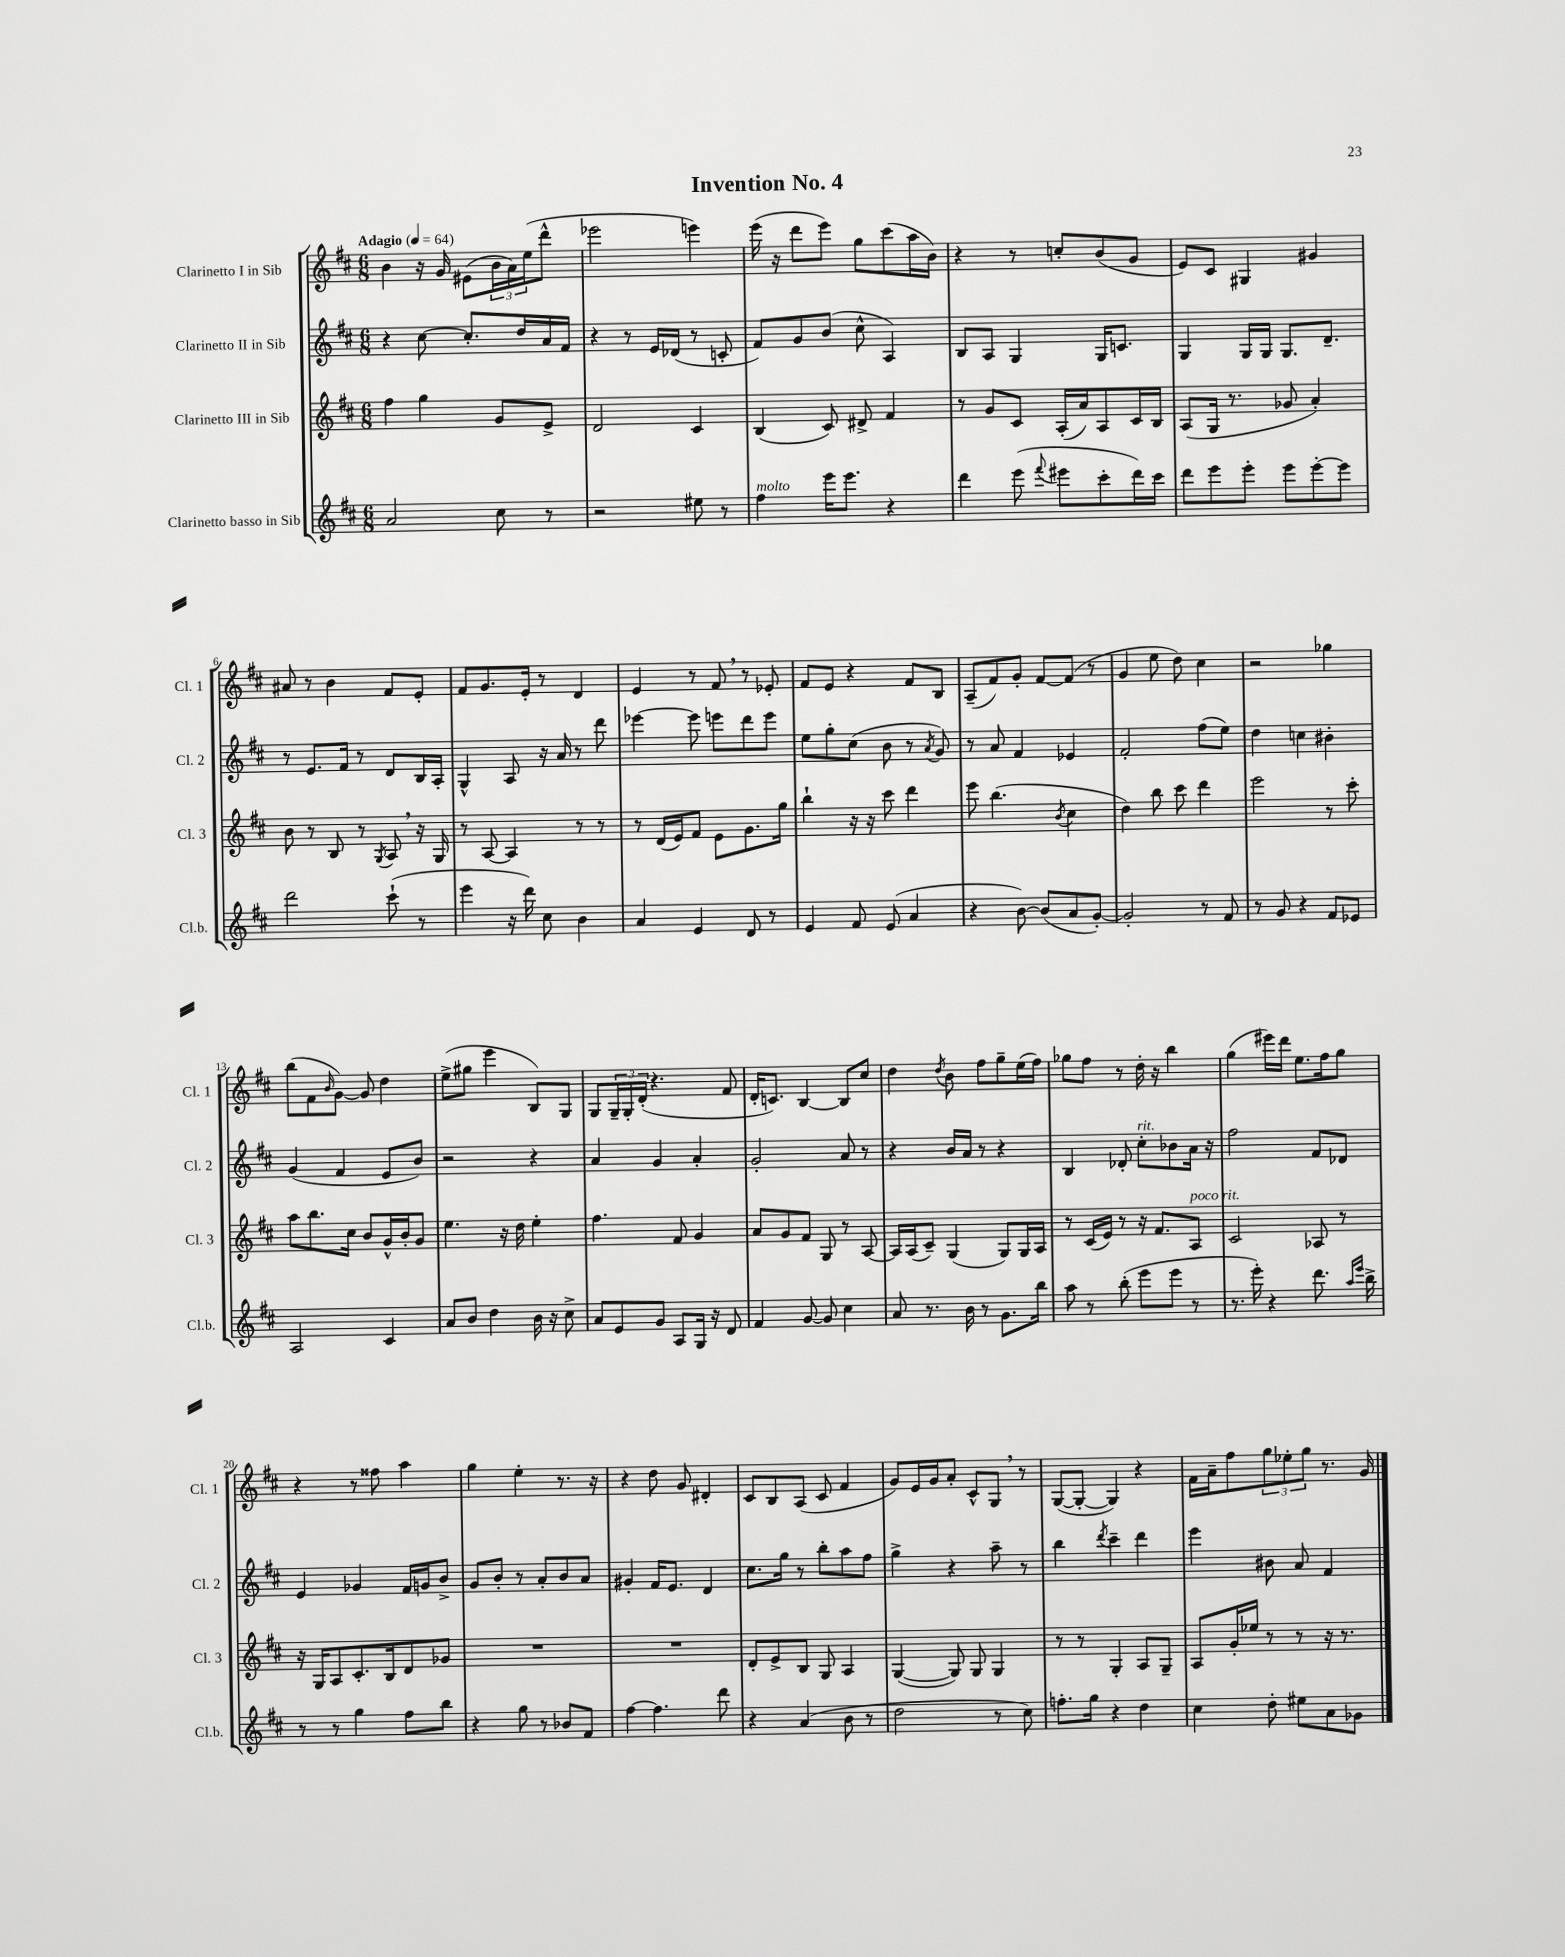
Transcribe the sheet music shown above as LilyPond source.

\header { title = "Invention No. 4" }
<<
\new StaffGroup <<
\new Staff = "s0" \with { instrumentName = "Clarinetto I in Sib" shortInstrumentName = "Cl. 1" } {
    \clef treble \key d \major \numericTimeSignature \time 6/8 \tempo "Adagio" 4 = 64
    b'4 r16 g'16 eis'8( \tuplet 3/2 { b'16 a'16) e''16( } d'''8-^ |
    ees'''2 e'''4) |
    e'''16( r16 d'''8 e'''8) g''8 cis'''8( a''16 b'16) |
    r4 r8 c''8-. b'8( g'8 |
    e'8) cis'8 gis4 gis'4 |
    ais'8 r8 b'4 fis'8 e'8-. |
    fis'8 g'8. e'16-. r8 d'4 |
    e'4 r8 fis'8 \breathe r8 ees'8-. |
    fis'8 e'8 r4 fis'8 b8 |
    a8--( fis'8) g'8-. fis'8~ fis'8( r8 |
    g'4 e''8 d''8) cis''4 |
    r2 ges''4 |
    b''8( fis'8 \grace { b'16 } g'8~) g'8 d''4 |
    e''8->( gis''8 e'''4 b8) g8 |
    g8 \tuplet 3/2 { g16-- g16-. d'16-.( } r4. fis'8 |
    d'16-. c'8.) b4~ b8 cis''8 |
    d''4 \acciaccatura { d''8 } b'8 fis''8 g''8-- e''16( fis''16) |
    ges''8 fis''8 r8 d''16-. r16 b''4 |
    g''4( eis'''16) d'''16 e''8. fis''16 g''8 |
    r4 r8 fisis''8 a''4 |
    g''4 e''4-. r8. r16 |
    r4 d''8 g'8 dis'4-. |
    cis'8 b8 a8( cis'8 fis'4 |
    g'8) e'16 g'16 a'8-. cis'8-^ g8 \breathe r8 |
    g8~( g8~-. g4) r4 |
    fis'16 a'16-- fis''8 \tuplet 3/2 { g''8 ees''8-. g''8 } r8. g'16 \bar "|." |
}
\new Staff = "s1" \with { instrumentName = "Clarinetto II in Sib" shortInstrumentName = "Cl. 2" } {
    \clef treble \key d \major \numericTimeSignature \time 6/8
    r4 cis''8~ cis''8.-. d''16 a'16 fis'16 |
    r4 r8 e'16 des'16( r8 c'8-. |
    fis'8) g'8 b'8( cis''8-^ a4) |
    b8 a8 g4 g16 c'8. |
    g4 g16 g16 g8. d'8.-- |
    r8 e'8. fis'16 r8 d'8 b16 a16-. |
    g4-^ a8 r16 a'16 r8 d'''8 |
    ees'''4~ ees'''8 e'''8 d'''8 e'''8 |
    e''8 g''8-. cis''8( b'8 r8 \acciaccatura { a'8 } g'8) |
    r8 a'8 fis'4 ees'4 |
    fis'2-. fis''8( e''8) |
    d''4 c''4 bis'4-. |
    g'4( fis'4 e'8 b'8) |
    r2 r4 |
    a'4 g'4 a'4-. |
    g'2-. a'8 r8 |
    r4 b'16 a'16 r8 r4 |
    b4 des'8-. cis''8-.^\markup { \italic "rit." } bes'8 a'16 r16 |
    fis''2 fis'8 des'8 |
    e'4 ges'4 fis'16 g'16 b'8-> |
    g'8 b'8-. r8 a'8-. b'8 a'8 |
    gis'4-. fis'16 e'8. d'4 |
    cis''8. g''16 r8 b''8-. a''8 fis''8 |
    g''4-> r4 a''8-- r8 |
    b''4 \acciaccatura { d'''8 } cis'''4-- d'''4 |
    e'''4 bis'8 a'8 fis'4 \bar "|." |
}
\new Staff = "s2" \with { instrumentName = "Clarinetto III in Sib" shortInstrumentName = "Cl. 3" } {
    \clef treble \key d \major \numericTimeSignature \time 6/8
    fis''4 g''4 g'8 e'8-> |
    d'2 cis'4 |
    b4( cis'8) dis'8-> fis'4 |
    r8 g'8 cis'8 a16-.( a'16) a8 cis'16 b16 |
    a8( g16 r8. ges'8 a'4-.) |
    b'8 r8 b8 r8 \acciaccatura { g8 } a8 \breathe r16 g16 |
    r8 a8~ a4 r8 r8 |
    r8 d'16( e'16) fis'8 e'8 g'8. g''16 |
    b''4-! r16 r16 cis'''8 d'''4 |
    e'''8 b''4.( \acciaccatura { b'8 } cis''4 |
    d''4) b''8 cis'''8 d'''4 |
    e'''2 r8 cis'''8-. |
    a''8 b''8. cis''16 b'8 g'16-^ b'16-. g'8 |
    e''4. r16 d''16 e''4-. |
    fis''4. fis'8 g'4 |
    a'8 g'8 fis'8 g8 r8 a8~ |
    a16 a16( cis'8--) g4( g8) g16 a16 |
    r8 cis'16( e'16) r8 r16 fis'8. a8^\markup { \italic "poco rit." } |
    cis'2 aes8 r8 |
    r16 g16 a8 cis'8.-. b16 d'8 ges'8 |
    R2. |
    R2. |
    d'8-. e'8-> b8 g8 a4 |
    g4~( g8) g8 g4 |
    r8 r8 g4-. a8 g8-- |
    a8 g'16-. ees''16 r8 r8 r16 r8. \bar "|." |
}
\new Staff = "s3" \with { instrumentName = "Clarinetto basso in Sib" shortInstrumentName = "Cl.b." } {
    \clef treble \key d \major \numericTimeSignature \time 6/8
    a'2 cis''8 r8 |
    r2 eis''8 r8 |
    fis''4^\markup { \italic "molto" } e'''16 e'''8. r4 |
    d'''4 e'''8( \appoggiatura { fis'''8 } eis'''8 cis'''8-. d'''16) cis'''16 |
    d'''8 e'''8 e'''8-. e'''8 e'''8~-. e'''8 |
    d'''2 cis'''8-!( r8 |
    e'''4 r16 d'''16) cis''8 b'4 |
    a'4 e'4 d'8 r8 |
    e'4 fis'8 e'8( a'4 |
    r4 b'8~) b'8( a'8 g'8~-.) |
    g'2-. r8 fis'8 |
    r8 g'8 r4 fis'8 ees'8 |
    a2 cis'4 |
    a'8 b'8 d''4 b'16 r16 cis''8-> |
    a'8 e'8 g'8 a8 g16 r16 d'8 |
    fis'4 g'8~ g'8 cis''4 |
    a'8 r8. b'16 r8 g'8. b''16 |
    a''8 r8 b''8-.( e'''8 e'''8 r8 |
    r8. e'''16-.) r4 d'''8. \grace { a''16 e'''16 } b''16-> |
    r8 r8 g''4 fis''8 b''8 |
    r4 g''8 r8 bes'8 fis'8 |
    fis''4~ fis''4. d'''8 |
    r4 a'4( b'8 r8 |
    d''2 r8 cis''8) |
    f''8.-. g''16 r4 d''4 |
    cis''4 d''8-. eis''8 a'8 ges'8 \bar "|." |
}
>>
>>
